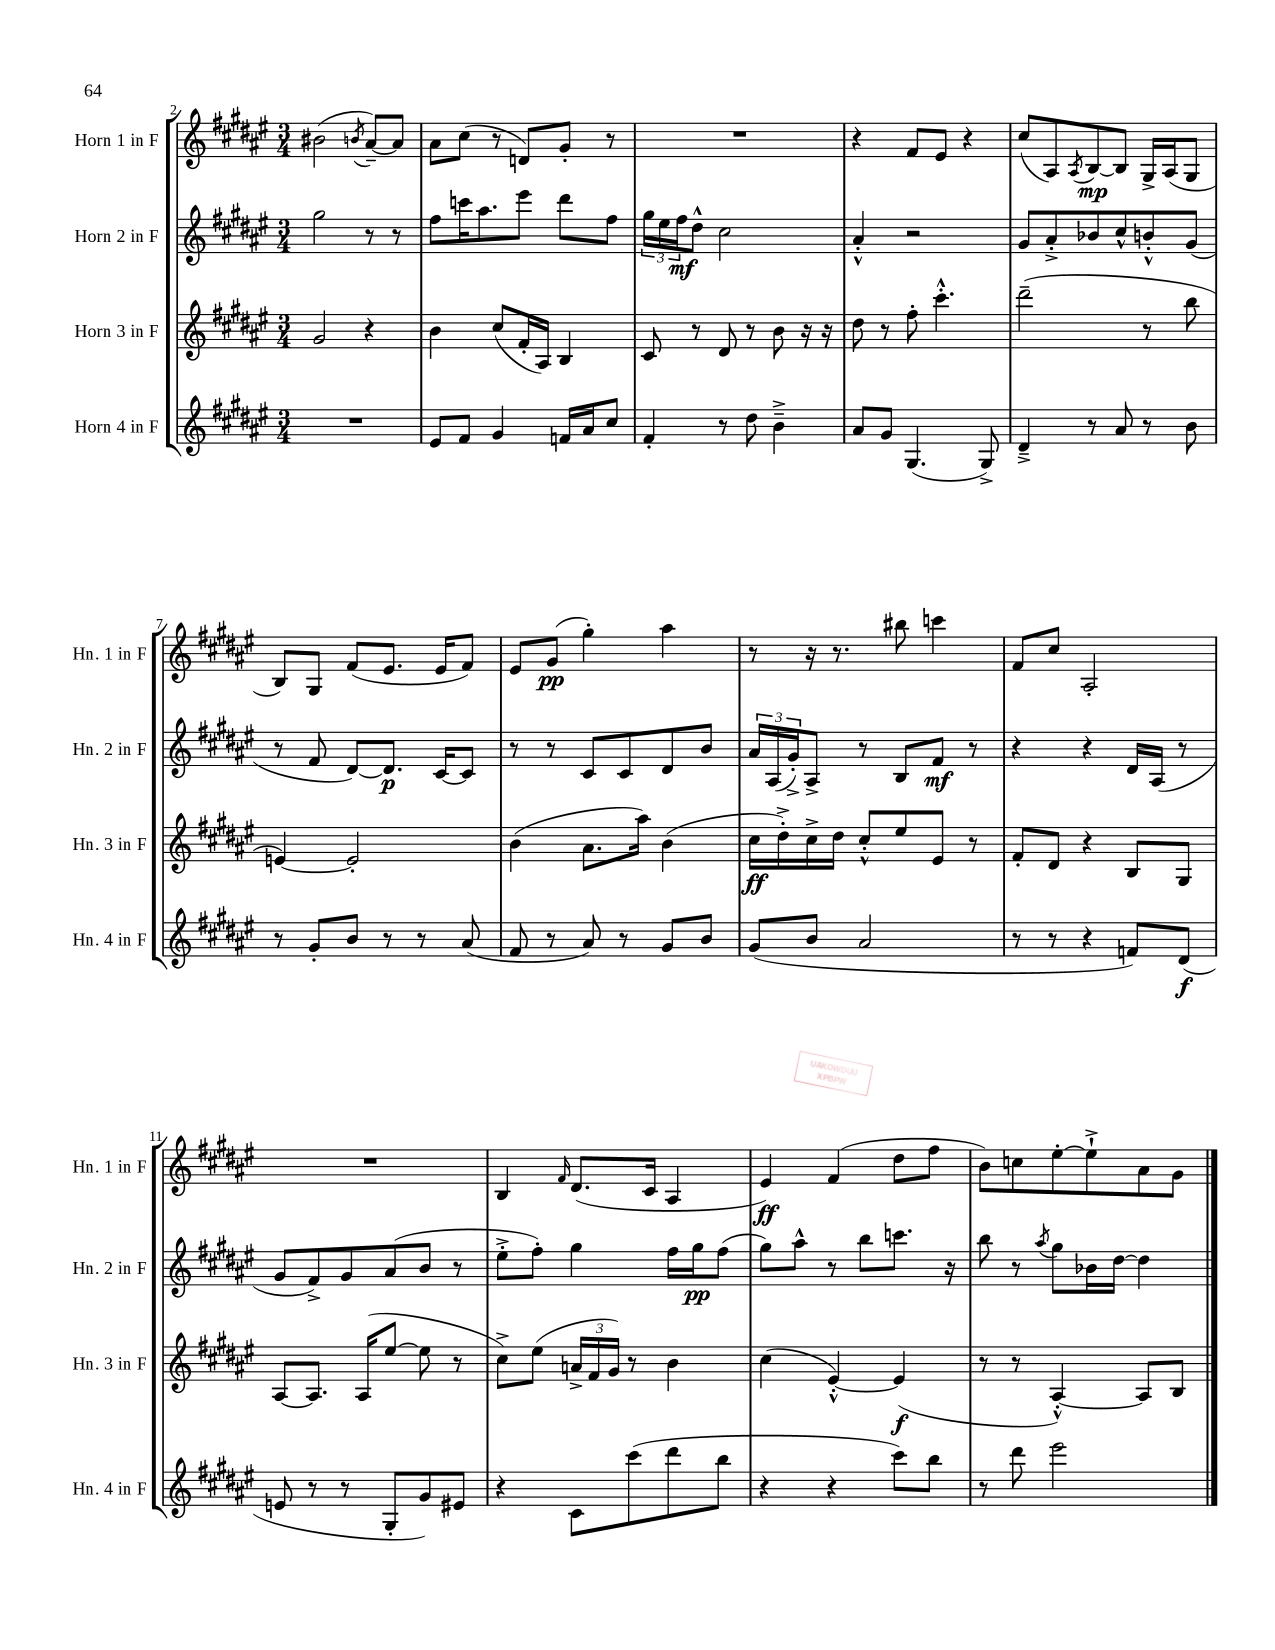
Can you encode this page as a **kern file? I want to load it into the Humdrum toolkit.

**kern	**kern	**kern	**kern
*staff4	*staff3	*staff2	*staff1
*clefG2	*clefG2	*clefG2	*clefG2
*k[f#c#g#d#a#e#]	*k[f#c#g#d#a#e#]	*k[f#c#g#d#a#e#]	*k[f#c#g#d#a#e#]
*M3/4	*M3/4	*M3/4	*M3/4
2.r	2g#	2gg#	(2b#
.	.	.	8qb
.	4r	8r	[8a#~)
.	.	8r	8a#]
=	=	=	=
8e#	4b	8ff#	8a#
8f#	.	16ccc	(8cc#
.	.	8.aa#	.
4g#	(8cc#	.	8r
.	16f#'	8eee#	8d)
.	16A#)	.	.
16f	4B	8ddd#	8g#'
16a#	.	.	.
8cc#	.	8ff#	8r
=	=	=	=
4f#'	8c#	24gg#	2.r
.	.	24ee#	.
.	.	24ff#	.
.	8r	8dd#^^	.
8r	8d#	2cc#	.
8dd#	8r	.	.
4b~^	8b	.	.
.	16r	.	.
.	16r	.	.
=	=	=	=
8a#	8dd#	4a#'^^	4r
8g#	8r	.	.
(4.G#	8ff#'	2r	8f#
.	4.ccc#'^^	.	8e#
.	.	.	4r
8G#^)	.	.	.
=	=	=	=
4d#~^	(2ddd#~	8g#	(8cc#
.	.	8a#'^	8A#)
.	.	.	8qA#
8r	.	8b-	[8B
8a#	.	8cc#^^	8B]
8r	8r	8b'^^	16G#^
.	.	.	(16A#
8b	8bb	(8g#	8G#
=	=	=	=
8r	[4e)	8r	8B)
8g#'	.	8f#	8G#
8b	2e']	[8d#)	(8f#
8r	.	8.d#]	8.e#
8r	.	.	.
.	.	[16c#	16e#
(8a#	.	8c#]	8f#)
=	=	=	=
8f#	(4b	8r	8e#
8r	.	8r	(8g#
8a#)	8.a#	8c#	4gg#')
8r	.	8c#	.
.	16aa#)	.	.
8g#	(4b	8d#	4aa#
8b	.	8b	.
=	=	=	=
(8g#	16cc#	24a#	8r
.	.	(24A#	.
.	16dd#'^)	.	.
.	.	24g#'^)	.
8b	16cc#^	8A#^	16r
.	16dd#	.	8.r
2a#	8cc#'^^	8r	.
.	8ee#	8B	8bb#
.	8e#	8f#	4ccc
.	8r	8r	.
=	=	=	=
8r	8f#'	4r	8f#
8r	8d#	.	8cc#
4r	4r	4r	2A#'
8f)	8B	16d#	.
.	.	(16A#	.
(8d#	8G#	8r	.
=	=	=	=
8e	[8A#	8g#	2.r
8r	8.A#]	8f#^)	.
8r	.	8g#	.
.	(16A#	.	.
8G#'	[8ee#	(8a#	.
8g#)	8ee#]	8b	.
8e#	8r	8r	.
=	=	=	=
4r	8cc#^)	8ee#'^	4B
.	(8ee#	8ff#')	.
.	.	.	16qqf#
8c#	24a^	4gg#	(8.d#
.	24f#	.	.
.	24g#)	.	.
(8ccc#	8r	.	.
.	.	.	16c#
8ddd#	4b	16ff#	4A#
.	.	16gg#	.
8bb	.	(8ff#	.
=	=	=	=
4r	(4cc#	8gg#)	4e#)
.	.	8aa#^^	.
4r	[4e#'^^)	8r	(4f#
.	.	8bb	.
8ccc#)	(4e#]	8.ccc	8dd#
8bb	.	.	8ff#
.	.	16r	.
=	=	=	=
8r	8r	8bb	8b)
8ddd#	8r	8r	8cc
.	.	8qaa#	.
2eee#	[4A#'^^)	8gg#	[8ee#'
.	.	16b-	8ee#`^]
.	.	[16dd#	.
.	8A#]	4dd#]	8a#
.	8B	.	8g#
==	==	==	==
*-	*-	*-	*-
